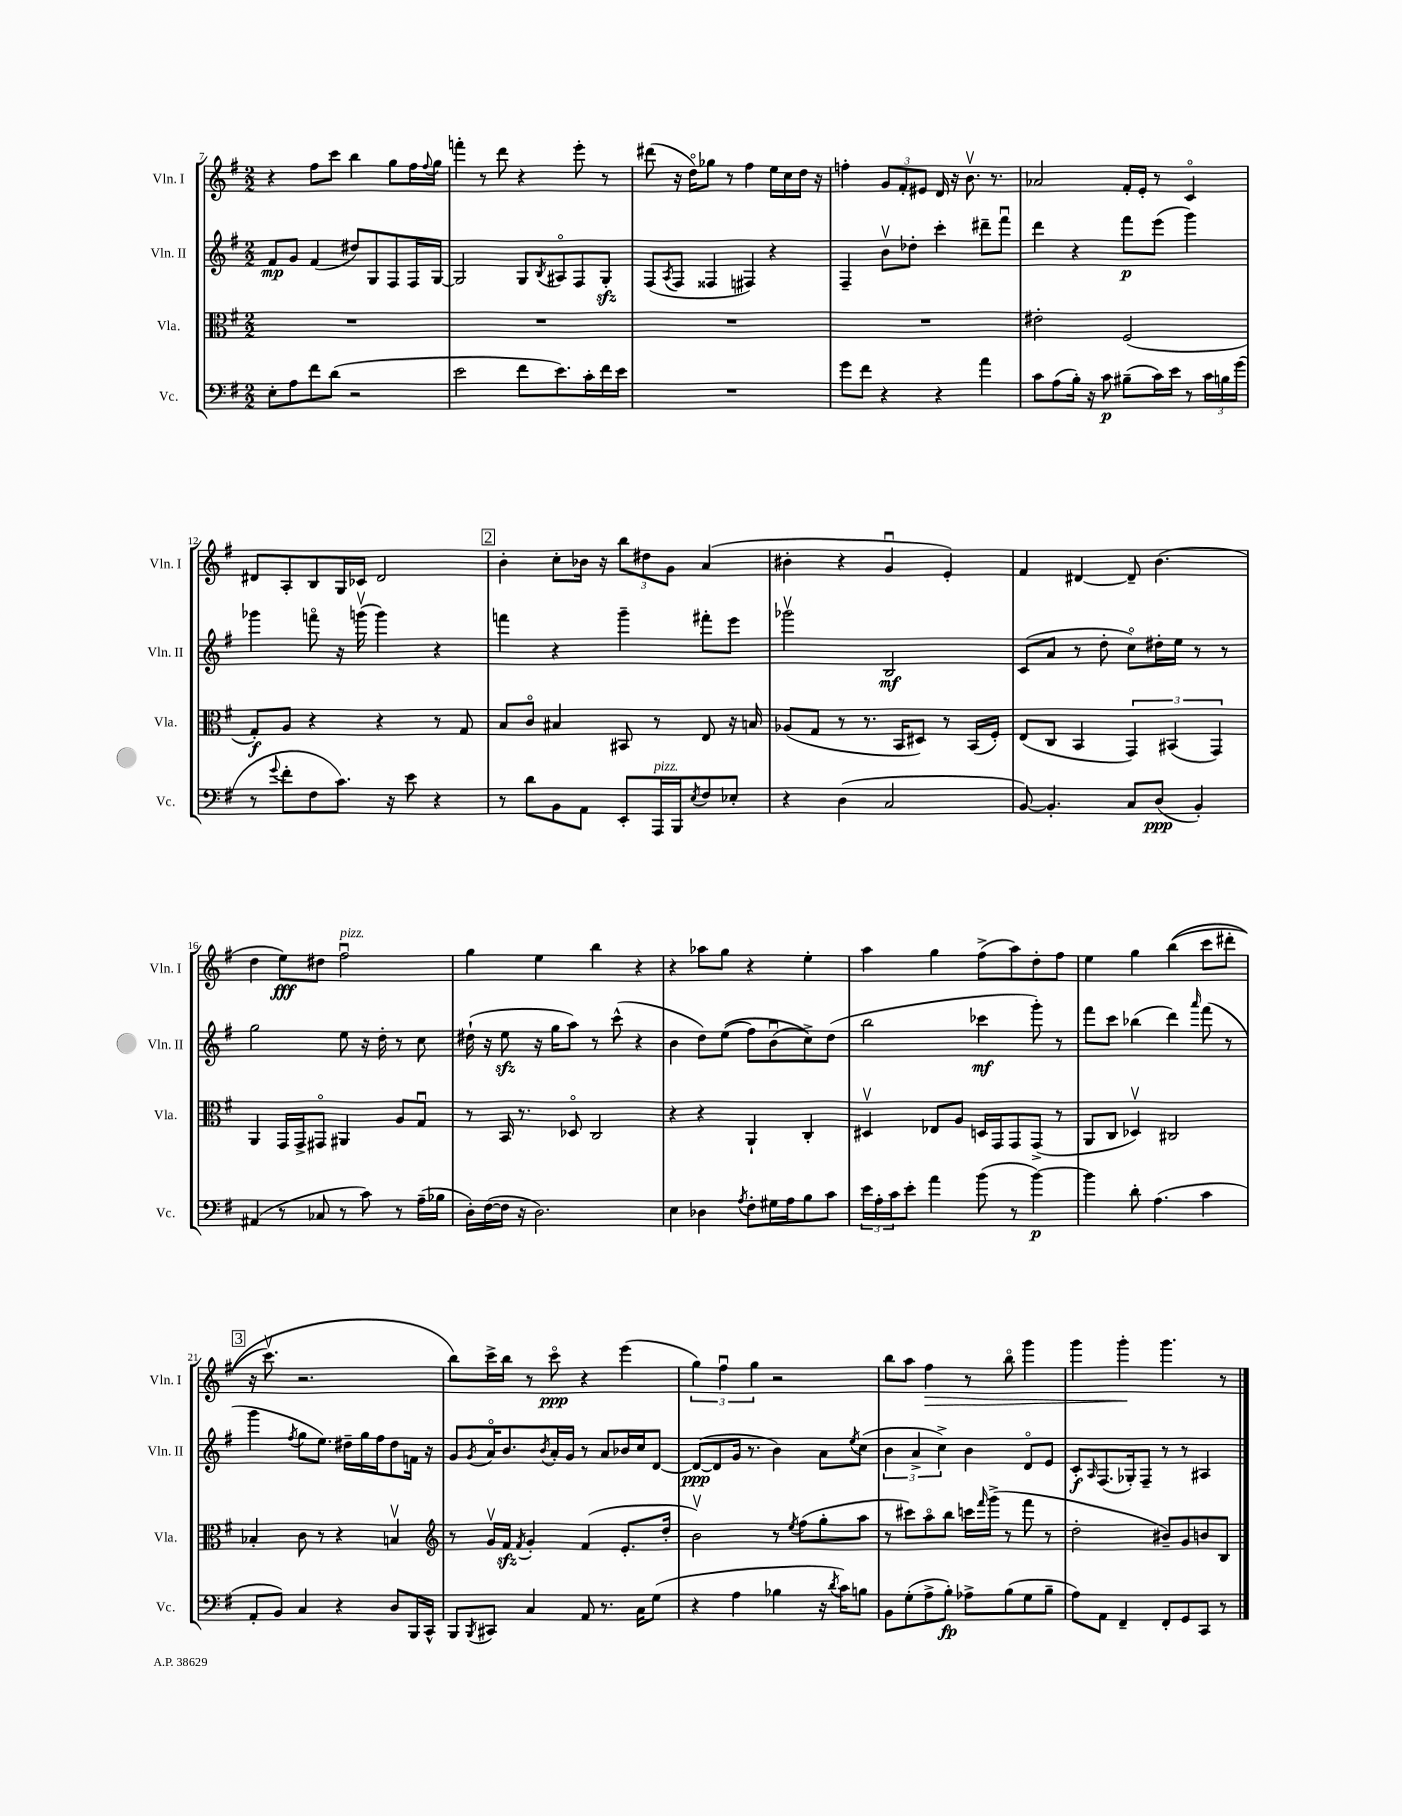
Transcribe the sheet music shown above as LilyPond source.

<<
\new StaffGroup <<
\new Staff = "s0" \with { instrumentName = "Vln. I" shortInstrumentName = "Vln. I" } {
    \clef treble \key g \major \numericTimeSignature \time 2/2
    r4 fis''8 c'''8 b''4 g''8 fis''16 \appoggiatura { fis''8 } g''16 |
    f'''4-. r8 d'''8 r4 e'''8-. r8 |
    dis'''8( r16 d''16\flageolet) ges''8 r8 fis''4 e''16 c''16 d''16 r16 |
    f''4-. \tuplet 3/2 { g'8 fis'8-. eis'8 } d'16 r16 b'8.\upbow r8. |
    aes'2 fis'16-. e'16-. r8 c'4\flageolet |
    dis'8 a8-. b8 g16 ces'16 dis'2 |
    \mark \markup { \box "2" } b'4-. c''8-. bes'16 r16 \tuplet 3/2 { b''8 dis''8 g'8 } a'4( |
    bis'4-. r4 g'4\downbow e'4-.) |
    fis'4 dis'4~ dis'8-- b'4.( |
    d''4 e''8\fff) dis''8 fis''2\downbow^\markup { \italic "pizz." } |
    g''4 e''4 b''4 r4 |
    r4 aes''8 g''8 r4 e''4-. |
    a''4 g''4 fis''8->( a''8) d''8-. fis''8 |
    e''4 g''4 b''4(\( c'''8 dis'''8-. |
    \mark \markup { \box "3" } r16 c'''8.\upbow) r2. |
    b''8\) c'''16-> b''16 r8 c'''8\flageolet\ppp r4 e'''4( |
    \tuplet 3/2 { g''4) fis''4\downbow g''4 } r2 |
    b''8 a''8 fis''4\> r8 b''8\flageolet g'''4 |
    g'''4 g'''4-.\! g'''4. r8 \bar "|." |
}
\new Staff = "s1" \with { instrumentName = "Vln. II" shortInstrumentName = "Vln. II" } {
    \clef treble \key g \major \numericTimeSignature \time 2/2
    fis'8\mp g'8 fis'4( dis''8) g8 fis8 fis16 g16~ |
    g2 g8 \acciaccatura { b8 } ais8\flageolet fis8 g8-.\sfz |
    fis8( \acciaccatura { a8 } fis8 fisis4 fis4) r4 |
    fis4-- b'8\upbow des''8-. c'''4-. dis'''8-- fis'''8\downbow |
    d'''4 r4 fis'''8\p e'''8( g'''4) |
    ges'''4 f'''8\flageolet r16 g'''16\upbow( g'''4) r4 |
    \mark \markup { \box "2" } f'''4 r4 g'''4-- fis'''8-. e'''8 |
    ges'''2\upbow b2\mf |
    c'8( a'8 r8 d''8-. c''8\flageolet) dis''16-. e''16 r8 r8 |
    g''2 e''8 r16 d''16-. r8 c''8 |
    dis''16-!( r16 e''8\sfz r16 g''16 a''8) r8 c'''8-^( r4 |
    b'4 d''8) e''8(\( fis''8) b'8\downbow( c''8->)\) d''8( |
    b''2 ces'''4\mf g'''8-.) r8 |
    fis'''8 c'''8 bes''4( d'''4) \grace { a'''16 } fis'''8( r8 |
    \mark \markup { \box "3" } g'''4 \acciaccatura { fis''8 } g''8 e''8.) dis''16-- g''16 fis''16 dis''8 f'16 r16 |
    g'8 \acciaccatura { g'8 } a'16\flageolet b'8. \acciaccatura { b'8 } a'16-. g'16 r8 a'8 bes'16 c''16 d'8~ |
    d'8~\ppp( d'8 g'16 r8. b'4) a'8 \acciaccatura { e''8 } c''8( |
    \tuplet 3/2 { b'4 a'4-> c''4->) } b'4 d'8\flageolet e'8 |
    c'8-.\f \grace { a16 } fis8.( ges16-.) fis8-- r8 r8 ais4 \bar "|." |
}
\new Staff = "s2" \with { instrumentName = "Vla." shortInstrumentName = "Vla." } {
    \clef alto \key g \major \numericTimeSignature \time 2/2
    R1 |
    R1 |
    R1 |
    R1 |
    eis'2-. fis2( |
    g8-.\f) a8 r4 r4 r8 g8 |
    \mark \markup { \box "2" } b8 c'8\flageolet bis4 bis,8 r8 e8 r16 b16 |
    aes8( g8 r8 r8. b,16 dis8) r8 b,16( fis16-.) |
    e8( c8 b,4 \tuplet 3/2 { g,4) bis,4( g,4) } |
    a,4 g,16 g,16-> gis,8\flageolet ais,4 a8 g8\downbow |
    r8 b,16 r8. des8\flageolet c2 |
    r4 r4 a,4-! c4-. |
    dis4\upbow ees8 a8 d16 g,16 g,8 g,8->( r8 |
    a,8 c8 des4\upbow) cis2 |
    \mark \markup { \box "3" } bes4-. c'8 r8 r4 b4\upbow |
    \clef treble r8 g'16\upbow fis'16\sfz \acciaccatura { fis'8 } g'4-. fis'4( e'8.-. d''16-. |
    b'2\upbow) r8 \acciaccatura { e''8 } fis''8( g''8-. a''8 |
    r8 cis'''8) a''8\flageolet b''8 c'''16 \grace { fis'''16 } g'''16->( r8 fis'''8 r8 |
    d''2-. bis'8--) g'8 b'8 b8 \bar "|." |
}
\new Staff = "s3" \with { instrumentName = "Vc." shortInstrumentName = "Vc." } {
    \clef bass \key g \major \numericTimeSignature \time 2/2
    e8-. a8 fis'8 d'8( r2 |
    e'2 fis'8 e'8.) c'16-. fis'16 e'16 |
    R1 |
    g'8 fis'8 r4 r4 a'4 |
    c'8 a8( b16-.) r16 c'8\p bis8--( c'16) e'16 r8 \tuplet 3/2 { c'16 b16 g'16( } |
    r8 \appoggiatura { g'8 } fis'8-. fis8 c'8.) r16 e'8 r4 |
    \mark \markup { \box "2" } r8 d'8 b,8 a,8 e,8-. a,,16^\markup { \italic "pizz." } b,,16 \acciaccatura { e8 } fis8 ees8-. |
    r4 d4( c2 |
    b,8~) b,4.-. c8 d8\ppp( b,4-.) |
    ais,4( r8 ces8 r8 c'8) r8 a16--( bes16 |
    d16-.) fis16~( fis16 r16 d2.) |
    e4 des4 \acciaccatura { a8 } fis8-. gis16 a16 b8 c'8 |
    \tuplet 3/2 { e'16 a16-. c'16 } e'8-. a'4 b'8( r8 b'4~\p) |
    b'4 d'8-. a4.( c'4 |
    \mark \markup { \box "3" } a,8-. b,8) c4 r4 d8 b,,16 c,16-^ |
    b,,8 \acciaccatura { b,,8 } cis,8 c4 a,8 r8. c16 g8( |
    r4 a4 bes4 r16 \acciaccatura { d'8 } c'16) b8 |
    b,8 g8-.( a8-> b8-.\fp) aes8-> b8( g8 b8-- |
    a8) a,8 fis,4-- fis,8-. g,8 c,8 r8 \bar "|." |
}
>>
>>
\layout { \context { \Score currentBarNumber = #7 } }
